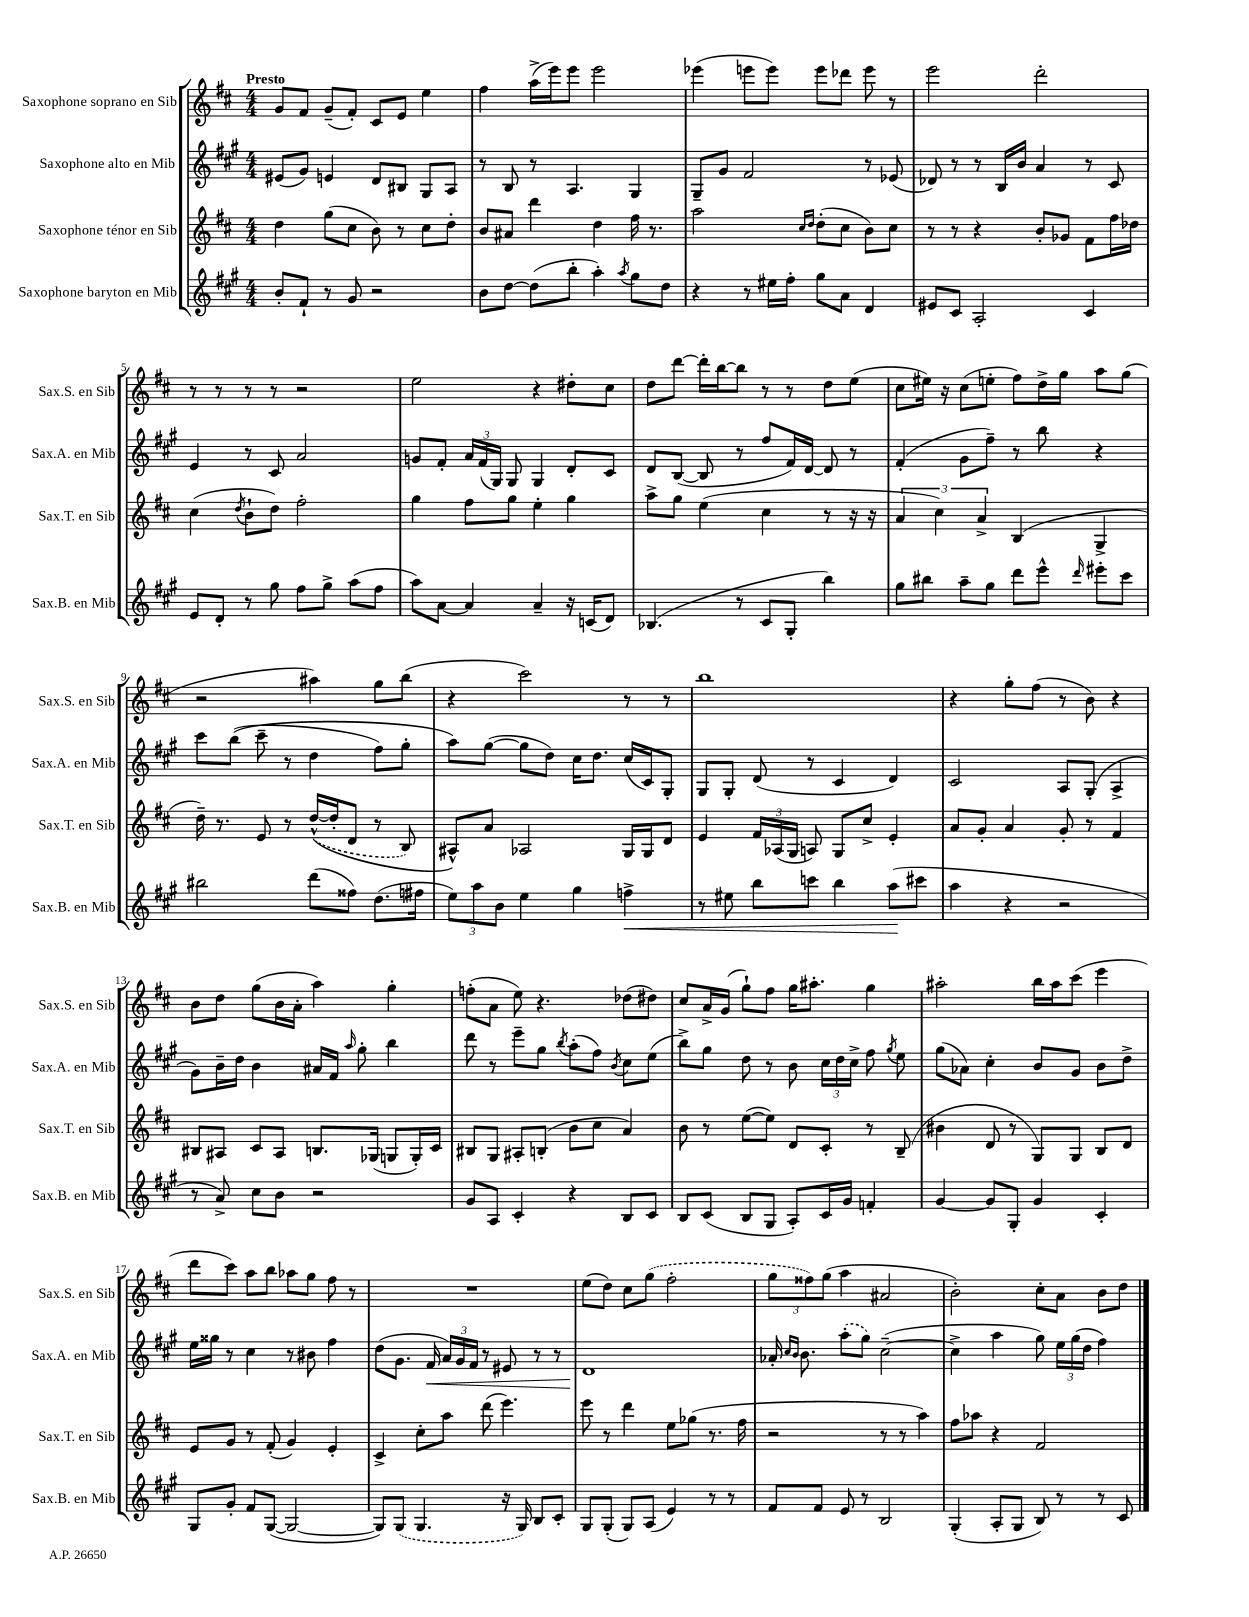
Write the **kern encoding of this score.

**kern	**kern	**kern	**kern
*staff4	*staff3	*staff2	*staff1
*clefG2	*clefG2	*clefG2	*clefG2
*k[f#c#g#]	*k[f#c#]	*k[f#c#g#]	*k[f#c#]
*M4/4	*M4/4	*M4/4	*M4/4
8b'	4dd	(8e#	8g
8f#`	.	8g#)	8f#
8r	(8gg	4e	(8g~
8g#	8cc#	.	8f#')
2r	8b)	8d	8c#
.	8r	8B#	8e
.	8cc#	8G#	4ee
.	8dd'	8A	.
=	=	=	=
8b	8b	8r	4ff#
[8dd	8a#	8B	.
(8dd]	4ddd	8r	(16aa^
.	.	.	16eee)
8bb'	.	4.A	8eee
4aa')	4dd	.	2eee
8qaa	.	.	.
8gg#	16ff#	4G#	.
.	8.r	.	.
8dd	.	.	.
=	=	=	=
4r	2aa	8G#~	(4eee-
.	.	8g#	.
8r	.	2f#	8eee
16ee#	.	.	8eee)
16ff#'	.	.	.
.	16qqcc#	.	.
.	16qqdd	.	.
8gg#	(8dd'	.	8eee
8a	8cc#	.	8ddd-
4d	8b)	8r	8eee
.	8cc#	(8e-	8r
=	=	=	=
8e#	8r	8d-)	2eee
8c#	8r	8r	.
2A'	4r	8r	.
.	.	16B	.
.	.	16b	.
.	8b'	4a	2ddd'
.	8g-	.	.
4c#	8f#	8r	.
.	16ff#	8c#	.
.	16dd-	.	.
=	=	=	=
8e	(4cc#	4e	8r
8d'	.	.	8r
.	8qdd	.	.
8r	8b`	8r	8r
8gg#	8dd)	8c#	8r
8ff#	2ff#'	2a	2r
8gg#^	.	.	.
(8aa	.	.	.
8ff#	.	.	.
=	=	=	=
8aa)	4gg	8g	2ee
[8a	.	8f#'	.
4a]	8ff#	24a	.
.	.	(24f#	.
.	.	24G#)	.
.	8gg	8G#	.
4a~	4ee'	4G#	4r
16r	4gg	8d'	8dd#'
(16c	.	.	.
8d)	.	8c#	8cc#
=	=	=	=
(4.B-	8aa^	8d	8dd
.	8gg	([8B	[8ddd
.	(4ee	8B]	16ddd']
.	.	.	[16bb
8r	.	8r	8bb]
8c#	4cc#	8ff#	8r
8G#'	.	16f#)	8r
.	.	[16d	.
4bb)	8r	8d]	8dd
.	16r	8r	(8ee
.	16r	.	.
=	=	=	=
8gg#	6a	(4f#'	8cc#
8bb#	.	.	16ee#)
.	6cc#)	.	.
.	.	.	16r
8aa~	.	8g#	(8cc#
.	6a^	.	.
8gg#	.	8ff#~)	8ee'
8ddd	(4B	8r	8ff#)
8eee^^	.	8bb	16dd^
.	.	.	16gg
16qqddd	.	.	.
8eee#'	4G^	4r	8aa
8ccc#	.	.	(8gg
=	=	=	=
2bb#	16dd~)	8ccc#	2r
.	8.r	.	.
.	.	&((8bb	.
.	8e	8ccc#~	.
.	8r	8r	.
(8ddd	&(([16dd^^	4dd	4aa#)
.	16dd']	.	.
8ff##)	8d	.	.
(8.dd	8r	8ff#)	8gg
.	8B)	8gg#'	(8bb
16ff#	.	.	.
=	=	=	=
12ee)	8A#^^&)	8aa&)	4r
12aa	.	.	.
.	8a	([8gg#	.
12b	.	.	.
4ee	2A-	8gg#]	2ccc#)
.	.	8dd)	.
4gg#	.	16cc#	.
.	.	8.dd	.
4ff^	16G	(16cc#	8r
.	16G	16c#)	.
.	8d	8G#'	8r
=	=	=	=
8r	4e	8G#	1bb
8ee#	.	8G#'	.
8bb	24f#	(8d	.
.	(24A-	.	.
.	24G	.	.
8ccc	8A)	8r	.
4bb	8G	4c#	.
.	8cc#^	.	.
(8aa	4e'	4d)	.
8ccc#	.	.	.
=	=	=	=
4aa	8a	2c#	4r
.	8g'	.	.
4r	4a	.	8gg'
.	.	.	(8ff#
2r	8g'	8A	8r
.	8r	(8G#'	8b)
.	4f#	4A^	4r
=	=	=	=
8r	8B#	8g#)	8b
8a^)	8A#	16b~	8dd
.	.	16dd	.
8cc#	8c#	4b	(8gg
8b	8A#	.	16b
.	.	.	16a'
2r	8.B	16a#	4aa)
.	.	16f#	.
.	.	16qqaa	.
.	.	8gg#'	.
.	(16G-	.	.
.	8G	4bb	4gg'
.	16G')	.	.
.	16c#	.	.
=	=	=	=
8g#	8B#	8ddd	(8ff'
8A	8G	8r	8a
4c#'	8A#'	8eee~	8ee)
.	(8B'	8gg#	4.r
.	.	8qbb	.
4r	8b	(8aa'	.
.	8cc#	8ff#)	.
.	.	8qb	.
8B	4a)	8cc#	(8dd-
8c#	.	(8ee	8dd#)
=	=	=	=
8B	8b	8bb^)	8cc#
(8c#	8r	8gg#	16a^
.	.	.	(16g
8B	([8ee	8dd	8gg`)
8G#	8ee])	8r	8ff#
8A')	8d	8b	16gg
.	.	.	8.aa#'
16c#	8c#'	24cc#	.
.	.	24dd	.
16g#	.	.	.
.	.	24cc#^	.
4f'	8r	8ff#	4gg
.	.	8qgg#	.
.	(8B~	8ee	.
=	=	=	=
[4g#	4b#	(8gg#	2aa#'
.	.	8a-)	.
8g#]	8d	4cc#'	.
8G#'	8r	.	.
4g#	8G)	8b	16bb
.	.	.	16aa#
.	8G	8g#	(8ccc#
4c#'	8B	8b	4eee
.	8d	8dd^	.
=	=	=	=
8G#	8e	16ee	8ddd
.	.	16gg##	.
8g#'	8g	8r	8ccc#)
8f#	8r	4cc#	8aa
([8G#	(8f#'	.	8bb
2G#_	4g)	8r	8aa-
.	.	8b#	8gg
.	4e'	4ff#	8ff#
.	.	.	8r
=	=	=	=
8G#])	4c#^	(8dd	1r
(8G#	.	8.g#	.
4.G#	8cc#'	.	.
.	.	16f#	.
.	8aa	24a)	.
.	.	24g#	.
.	.	24f#	.
.	(8ddd	8r	.
16r	4.eee)	8e#	.
16G#)	.	.	.
8B	.	8r	.
8c#'	.	8r	.
=	=	=	=
8G#	8eee	1d	(8ee
(8G#'	8r	.	8dd)
8G#)	4ddd	.	8cc#
(8A	.	.	(8gg
4e)	8ee	.	2ff#'
.	(8gg-	.	.
8r	8.r	.	.
8r	.	.	.
.	16ff#	.	.
=	=	=	=
8f#	2r	16a-'	12gg
.	.	16qqcc#	.
.	.	16qqb	.
.	.	8.b	.
.	.	.	12ff##)
8f#	.	.	.
.	.	.	(12gg
8e	.	(8aa'	4aa
8r	.	8gg#)	.
2B	8r	([2cc#~	2a#
.	8r	.	.
.	4aa)	.	.
=	=	=	=
(4G#'	8ff#	4cc#^]	2b')
.	8aa-	.	.
8A'	4r	4aa	.
8G#	.	.	.
8B)	2f#	8gg#)	8cc#'
8r	.	24ee	8a
.	.	(24gg#	.
.	.	24dd	.
8r	.	4ff#)	8b
8c#	.	.	8dd
==	==	==	==
*-	*-	*-	*-
